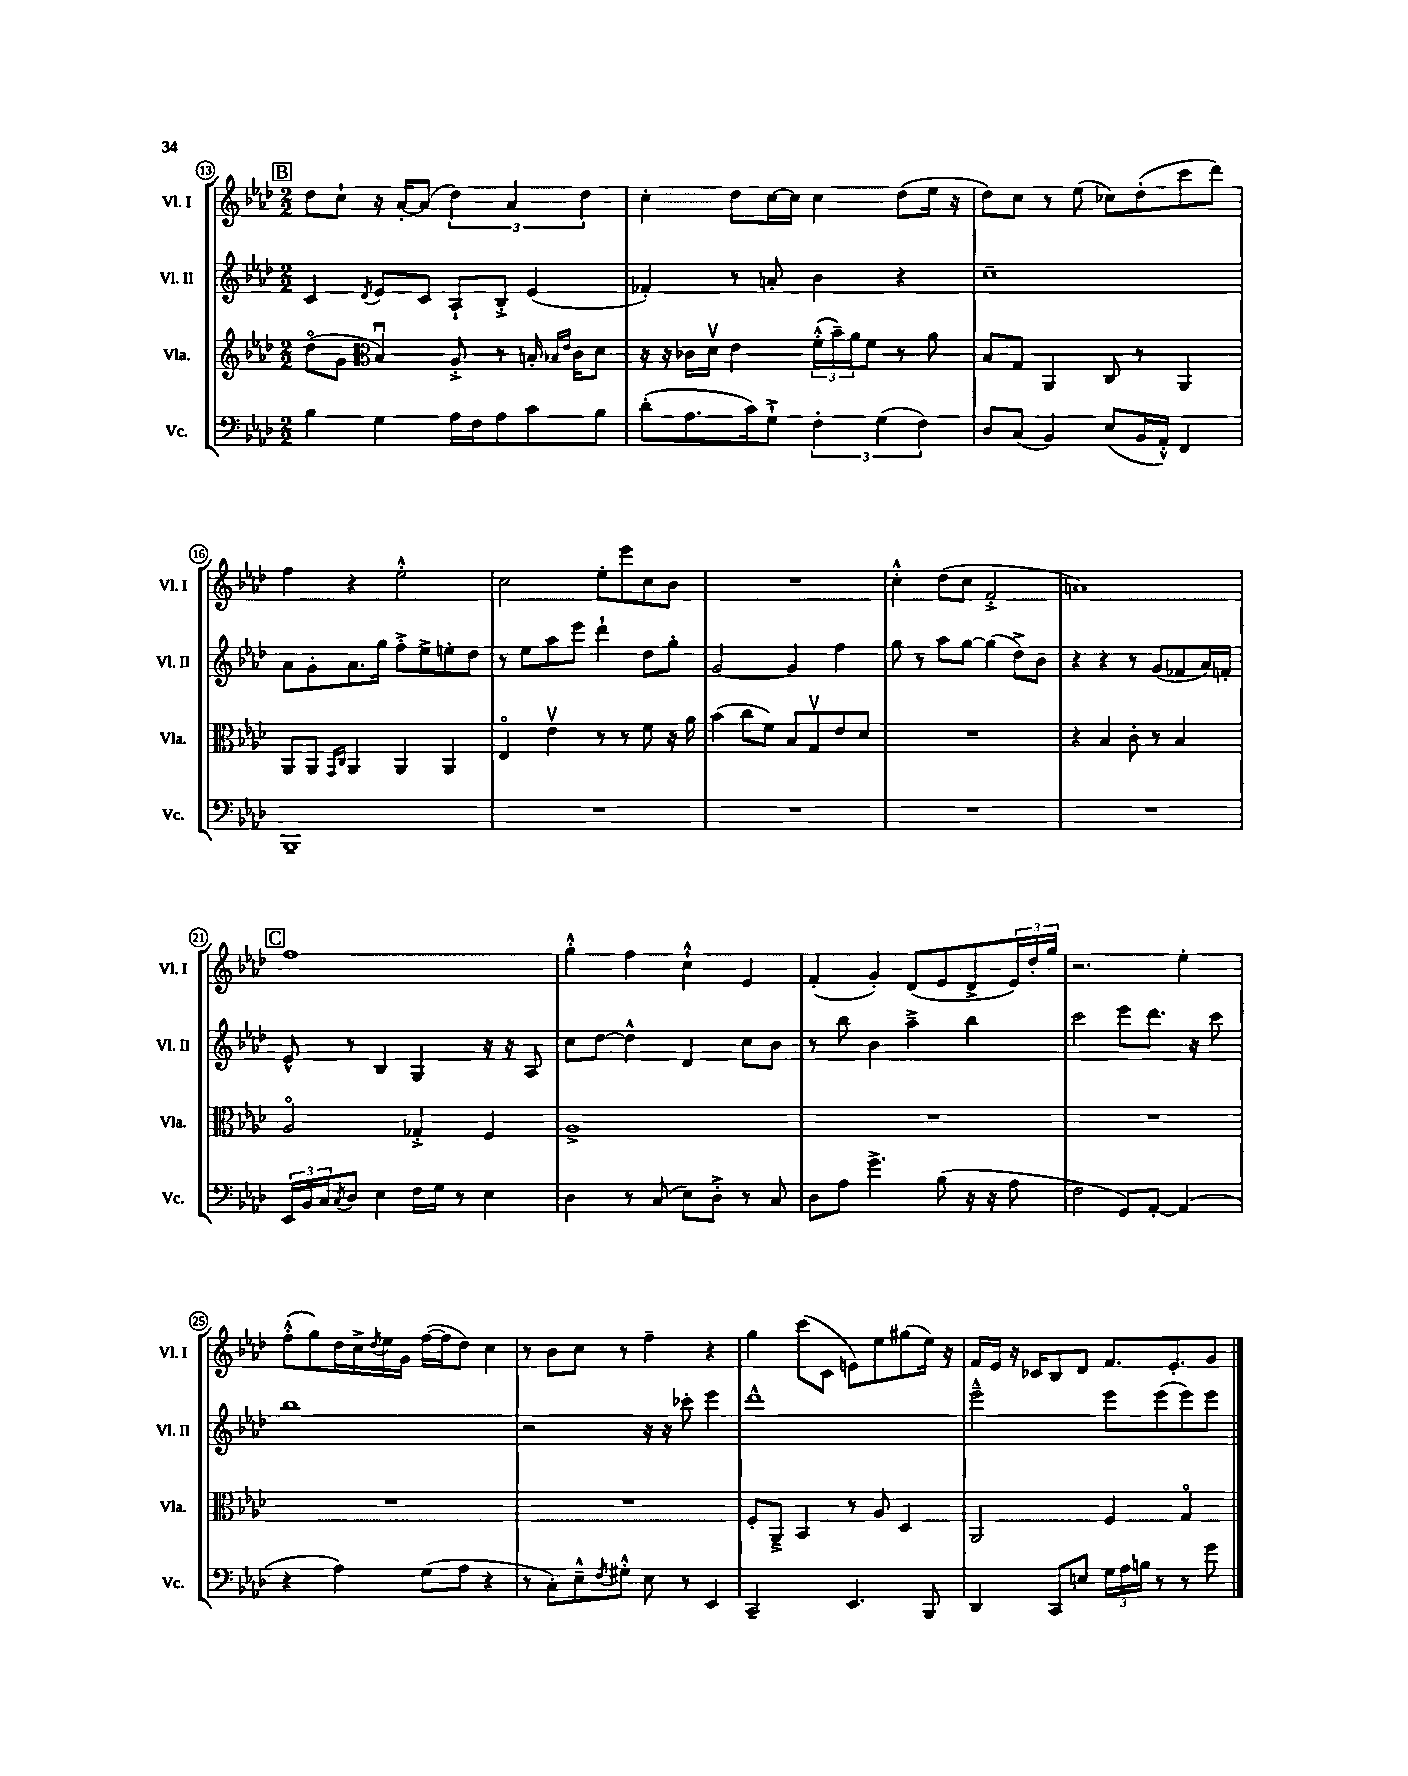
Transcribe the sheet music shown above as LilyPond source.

<<
\new StaffGroup <<
\new Staff = "s0" \with { instrumentName = "Vl. I" shortInstrumentName = "Vl. I" } {
    \clef treble \key aes \major \numericTimeSignature \time 2/2
    \mark \markup { \box "B" } des''8 c''8-! r16 aes'16~-. aes'8( \tuplet 3/2 { des''4) aes'4 des''4 } |
    c''4-. des''8 c''16~ c''16 c''4 des''8( ees''16 r16 |
    des''8) c''8 r8 ees''8( ces''8) des''8-.( c'''8 des'''8) |
    f''4 r4 ees''2-.-^ |
    c''2 ees''8-. ees'''8 c''8 bes'8 |
    R1 |
    c''4-.-^ des''8( c''8 f'2-.-> |
    a'1) |
    \mark \markup { \box "C" } f''1 |
    g''4-.-^ f''4 c''4-!-^ ees'4 |
    f'4-.( g'4-.) des'8( ees'8 des'8-> \tuplet 3/2 { ees'16) des''16-. g''16 } |
    r2. ees''4-. |
    f''8-.-^( g''8) des''16 c''16-> \acciaccatura { des''8 } ees''16 g'16 f''16~( f''16 des''8) c''4 |
    r8 bes'8 c''8 r8 f''4-- r4 |
    g''4 c'''8( c'8 e'8) ees''8 gis''8( ees''16) r16 |
    f'16 ees'16 r16 ces'16 bes8 des'8 f'8. ees'8.-. g'8 \bar "|." |
}
\new Staff = "s1" \with { instrumentName = "Vl. II" shortInstrumentName = "Vl. II" } {
    \clef treble \key aes \major \numericTimeSignature \time 2/2
    \mark \markup { \box "B" } c'4 \acciaccatura { des'8 } ees'8 c'8 aes8-! bes8-.-> ees'4( |
    fes'4-.) r8 a'8-. bes'4 r4 |
    c''1-- |
    aes'8 g'8-. aes'8. g''16 f''8-.-> ees''8-> e''8-. des''8 |
    r8 ees''8 aes''8 ees'''8 des'''4-! des''8 g''8-. |
    g'2~ g'4 f''4 |
    g''8 r8 aes''8 g''8~ g''4( des''8->) bes'8 |
    r4 r4 r8 g'8( fes'8 aes'16) f'16-. |
    \mark \markup { \box "C" } ees'8-^ r8 bes4 g4 r16 r16 aes8 |
    c''8 des''8~ des''4-^ des'4 c''8 bes'8 |
    r8 bes''8 bes'4 aes''4---> bes''4 |
    c'''2 ees'''8 des'''8. r16 c'''8 |
    bes''1 |
    r2 r16 r16 ces'''8-. ees'''4 |
    des'''1-^ |
    ees'''2---^ ees'''8 ees'''8( ees'''8) ees'''8 \bar "|." |
}
\new Staff = "s2" \with { instrumentName = "Vla." shortInstrumentName = "Vla." } {
    \clef treble \key aes \major \numericTimeSignature \time 2/2
    \mark \markup { \box "B" } des''8\flageolet( g'8 \clef alto bes4\downbow) aes8-.-> r8 b16-. \grace { bes16 ees'16 } c'16 des'8 |
    r16 r16 ces'16 des'16\upbow ees'4 \tuplet 3/2 { f'16-.-^( bes'16--) aes'16 } f'8 r8 aes'8 |
    bes8 g8 aes,4 c8 r8 aes,4 |
    aes,8 aes,8 \grace { g,16 c16 } aes,4 aes,4 aes,4 |
    ees4\flageolet ees'4\upbow r8 r8 f'8 r16 aes'16 |
    bes'4( c''8 f'8) bes8 g8\upbow ees'8 des'8 |
    R1 |
    r4 bes4 c'8-. r8 bes4 |
    \mark \markup { \box "C" } aes2\flageolet ges4-.-> f4 |
    aes1-> |
    R1 |
    R1 |
    R1 |
    R1 |
    f8-. aes,8---> bes,4 r8 aes8 des4 |
    aes,2 f4 g4\flageolet \bar "|." |
}
\new Staff = "s3" \with { instrumentName = "Vc." shortInstrumentName = "Vc." } {
    \clef bass \key aes \major \numericTimeSignature \time 2/2
    \mark \markup { \box "B" } bes4 g4 aes16 f16 aes8 c'8 bes8 |
    des'8-.( aes8. c'16) g8-!-> \tuplet 3/2 { f4-. g4( f4) } |
    des8 c8( bes,4) ees8( bes,16 aes,16-.-^) f,4 |
    bes,,1-- |
    R1 |
    R1 |
    R1 |
    R1 |
    \mark \markup { \box "C" } \tuplet 3/2 { ees,16 bes,16 c16 } \acciaccatura { c8 } des8 ees4 f16 g16 r8 ees4 |
    des4 r8 c8( ees8) des8-.-> r8 c8 |
    des8 aes8 g'4.-> bes8( r16 r16 aes8 |
    f2 g,8) aes,8~-. aes,4( |
    r4 aes4) g8( aes8 r4 |
    r8 c8-.) ees8---^ \acciaccatura { f8 } gis8-.-^ ees8 r8 ees,4 |
    c,2-- ees,4. bes,,8 |
    des,4 c,8 e8 \tuplet 3/2 { g16 aes16 b16 } r8 r8 g'8 \bar "|." |
}
>>
>>
\layout { \context { \Score currentBarNumber = #13 \override BarNumber.stencil = #(make-stencil-circler 0.1 0.3 ly:text-interface::print) } }
